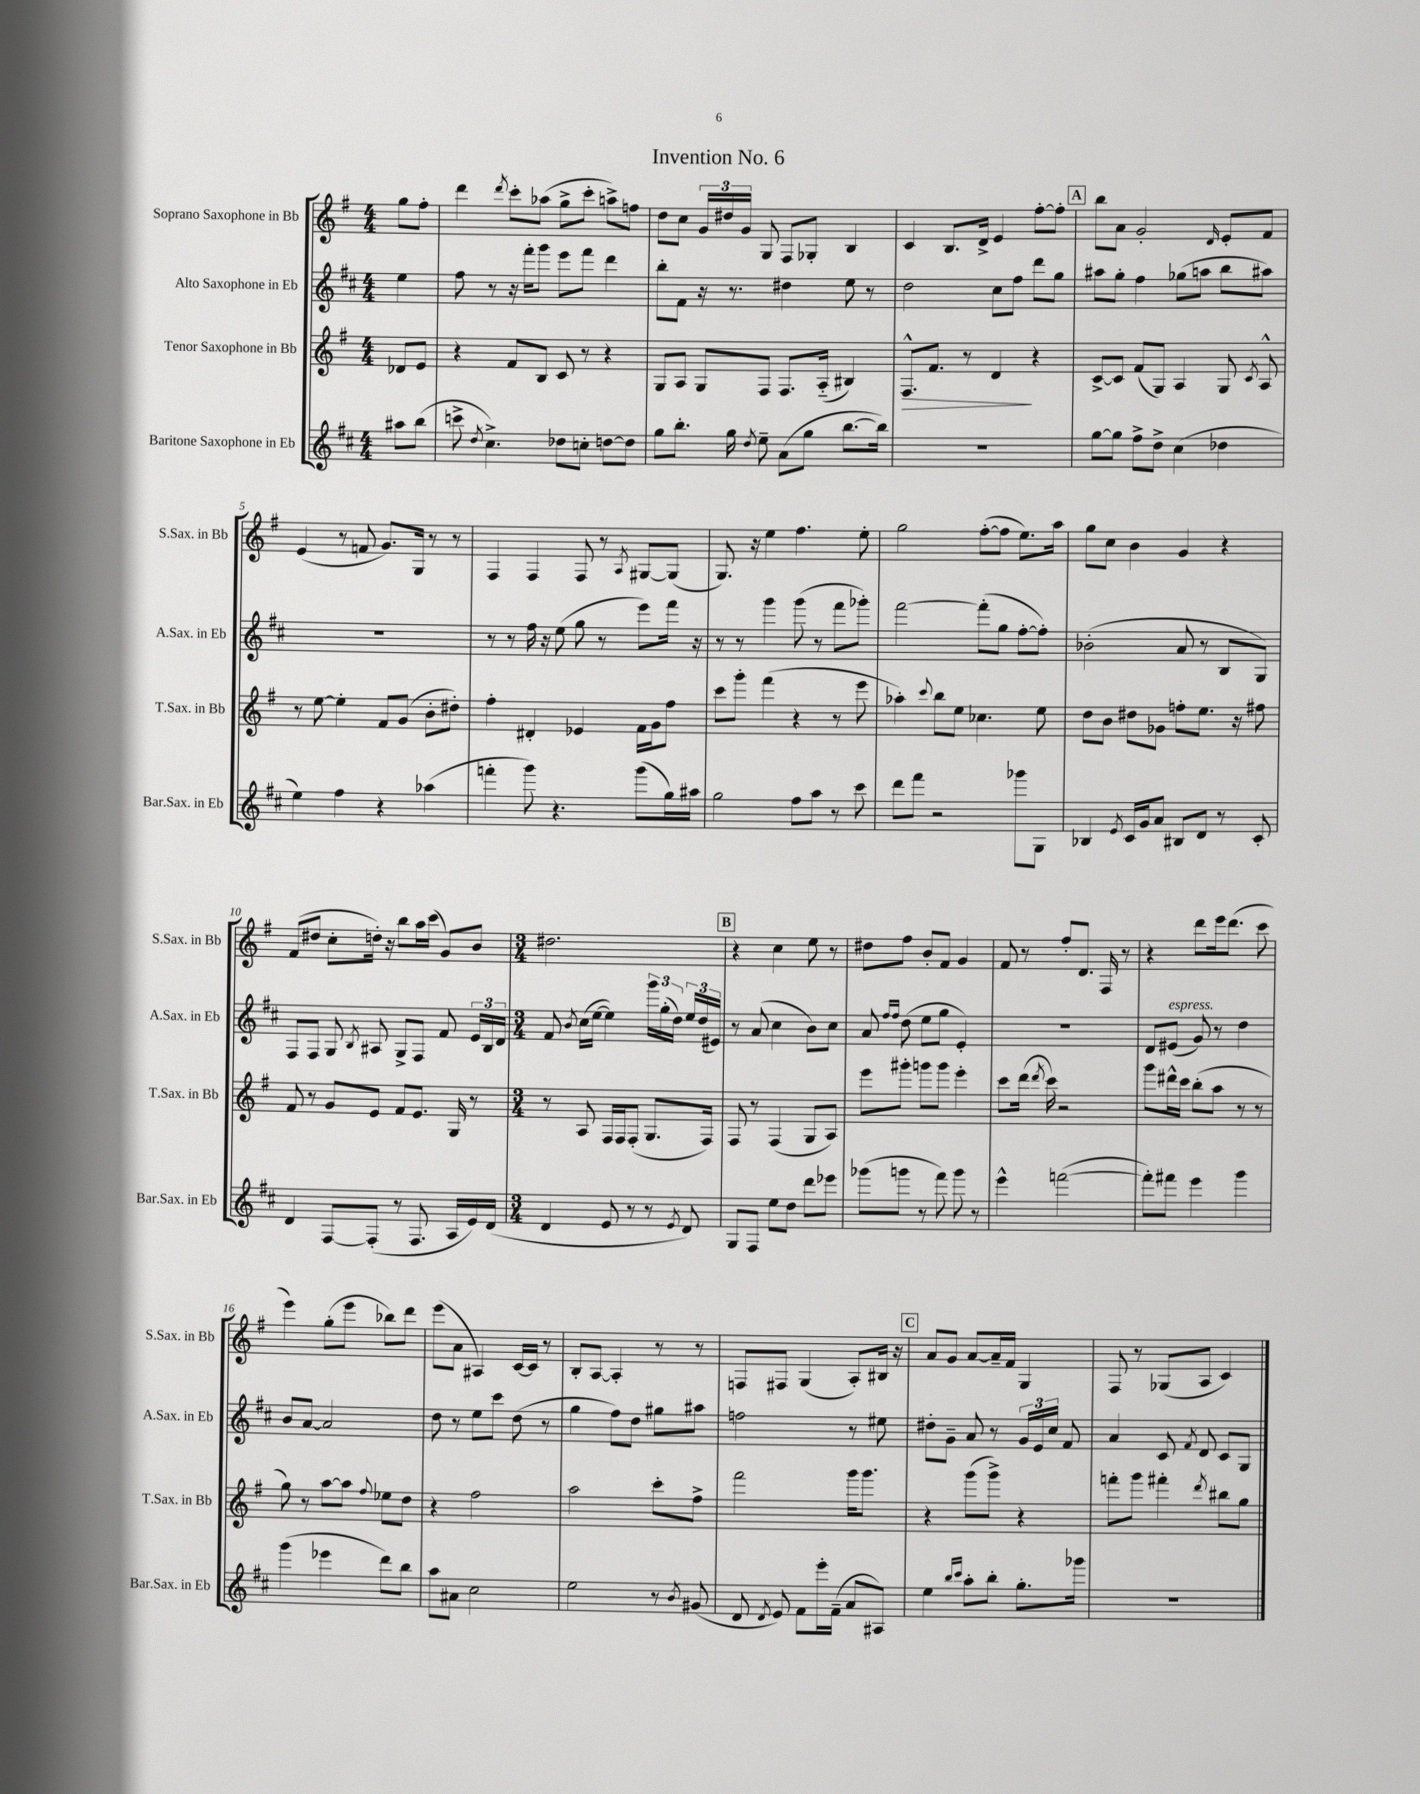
\header { title = "Invention No. 6" }
<<
\new StaffGroup <<
\new Staff = "s0" \with { instrumentName = "Soprano Saxophone in Bb" shortInstrumentName = "S.Sax. in Bb" } {
    \clef treble \key g \major \numericTimeSignature \time 4/4 \partial 4
    \autoBeamOff g''8[ fis''8]-. |
    d'''4 \acciaccatura { d'''8 } c'''8[-. aes''8]( g''8[-> c'''8]-. a''8[->) f''8] |
    d''8[ c''8] \tuplet 3/2 { g'16[ dis''16 g'16] } g8 fis8[ ges8]-. b4 |
    c'4 b8.[ d'16]-> e'4 fis''8[~-. fis''8]-. |
    \mark \markup { \box "A" } b''8[ a'8] g'2-. \grace { d'16 } e'8[-. fis'8] |
    e'4( r8 f'8 g'8.[) g16] r8 r8 |
    fis4 fis4 fis8 r8 \acciaccatura { a8 } gis8[~ gis8]( |
    g8.) r16 e''4 fis''4. e''8-. |
    g''2 fis''8[~-.( fis''8] e''8.[) a''16] |
    g''8[ c''8] b'4 g'4 r4 |
    fis'8[( dis''8] c''8[-. d''16]-.) r16 b''8[ a''16 c'''16]( g'8[) b'8] |
    \numericTimeSignature \time 3/4 dis''2. |
    \mark \markup { \box "B" } r4 c''4 e''8 r8 |
    dis''8[ fis''8] b'8[-. fis'8] g'4 |
    fis'8 r8 fis''8[-. d'8.] fis16 r8 |
    r4 d'''8[ e'''16 d'''8.]( c'''8 |
    e'''4) g''8[-.( e'''8] bes''8[) d'''8] |
    e'''8[( a'8] ais4) c'16[~ c'16] r8 |
    b8[-. a8]~ a4-. r8 r8 |
    f8[ fis8] g4( a8[-.) bis16] r16 |
    \mark \markup { \box "C" } a'8[ g'8] a'8[~ a'16-- fis'16] g4 |
    fis8 r8 ges8[( a8] c'4) \bar "|." |
}
\new Staff = "s1" \with { instrumentName = "Alto Saxophone in Eb" shortInstrumentName = "A.Sax. in Eb" } {
    \clef treble \key d \major \numericTimeSignature \time 4/4 \partial 4
    \autoBeamOff e''4 |
    fis''8 r8 r16 fis'''16[-. g'''8] e'''8[ fis'''8] d'''4 |
    b''8[-. fis'8] r16 r8. dis''4 e''8 r8 |
    d''2 cis''8[ fis''8] d'''8[ g''8] |
    \mark \markup { \box "A" } ais''8[ g''8]-. fis''4 ges''8[( a''8] b''8[ ais''8]) |
    R1 |
    r8 r8 fis''16 r16 e''8( g''8 r8 e'''8[) fis'''16] r16 |
    r8 r8 g'''4 g'''8( r8 fis'''8[ ges'''8]-.) |
    fis'''2~ fis'''8[-.( g''8] fis''8[~-. fis''8]-.) |
    bes'2-.( a'8 r8 b8[ g8]) |
    fis8[ fis8] g8 \acciaccatura { b8 } ais8 g8[-> fis8] fis'8 \tuplet 3/2 { e'16[ b16 d'16] } |
    \numericTimeSignature \time 3/4 fis'8 \acciaccatura { b'8 } cis''16[( e''16]~ e''4) \tuplet 3/2 { g'''16[ g''16-.( d''16]) } \tuplet 3/2 { e''16[ d''16( eis'16]) } |
    \mark \markup { \box "B" } r8 a'8( cis''4 b'8[) cis''8] |
    a'8 \grace { fis''16[ fis''16] } d''8( e''8[ g''8] e'4-.) |
    R2. |
    d'8[ eis'8]^\markup { \italic "espress." }( g'8) r8 d''4 |
    b'8[ a'8]~ a'2 |
    d''8 r8 e''8[ cis'''8] d''8( r8 |
    g''4 fis''8[) d''8] gis''8[ ais''8] |
    f''2 r8 eis''8 |
    \mark \markup { \box "C" } dis''8[-. g'8]-- a'8 r8 \tuplet 3/2 { g'16[ e'16 cis''16] } fis'8 |
    a'4 cis'8 \acciaccatura { fis'8 } d'8 cis'8[ g8] \bar "|." |
}
\new Staff = "s2" \with { instrumentName = "Tenor Saxophone in Bb" shortInstrumentName = "T.Sax. in Bb" } {
    \clef treble \key g \major \numericTimeSignature \time 4/4 \partial 4
    \autoBeamOff des'8[ e'8] |
    r4 fis'8[ b8] c'8 r8 r4 |
    g8[ a8] g8[ fis8] fis8.[ a16]-_( bis4) |
    fis8.[-^\> fis'8.] r8 d'4\! r4 |
    \mark \markup { \box "A" } c'8[~-> c'8] fis'8[( g8]) a4 g8 \acciaccatura { c'8 } a8-^ |
    r8 e''8~ e''4-. fis'8[ g'8]( b'8[-. dis''8]-.) |
    fis''4-. dis'4-. ees'4 fis'16[ g'16 fis''8] |
    c'''8[ g'''8]-. fis'''4( r4 r8 e'''8 |
    aes''4-.) \appoggiatura { c'''8 } b''8[ e''8] ces''4. e''8 |
    d''8[ b'8] dis''8[ ges'8] f''8[-. e''8.] r16 fis''8 |
    fis'8 r8 g'8[ e'8] fis'8[ e'8.] g16 r8 |
    \numericTimeSignature \time 3/4 r8 a8 fis16[ fis16 fis8]-.( g8.[ fis16]) |
    \mark \markup { \box "B" } fis8 r8 fis4( g8[ a8]) |
    e'''8[ gis'''8]-. g'''8[ g'''8] e'''4-. |
    c'''8[ d'''16]( \acciaccatura { d'''8 } c'''16) r2 |
    g'''8[ dis'''16-^ c'''16] b''8[-.( a''8] r8 r8 |
    g''8) r8 a''8[~ a''8] \appoggiatura { fis''8 } ees''8[ d''8] |
    r4 fis''2 |
    a''2 c'''8[-. fis''8]-> |
    fis'''2 g'''16[ g'''8.] |
    \mark \markup { \box "C" } r4 g'''8[( g'''8]->) r4 |
    f'''8[-. g'''8] fis'''4-. \acciaccatura { d'''8 } bis''8[ g''8] \bar "|." |
}
\new Staff = "s3" \with { instrumentName = "Baritone Saxophone in Eb" shortInstrumentName = "Bar.Sax. in Eb" } {
    \clef treble \key d \major \numericTimeSignature \time 4/4 \partial 4
    \autoBeamOff ais''8[ b''8]( |
    c'''8-> \acciaccatura { d''8 } cis''4.->) des''8[ c''8]-. d''8[~ d''8] |
    g''8[ b''8.]-. g''16 \acciaccatura { d''8 } e''8-- a'8[( g''8] b''8.[~ b''16]) |
    R1 |
    \mark \markup { \box "A" } g''8[~ g''8] fis''8[-> d''8]-> cis''4( des''4 |
    e''4) fis''4 r4 aes''4( |
    f'''4-. g'''8) r4. g'''8[( g''16) ais''16] |
    g''2 fis''8[ a''8] r8 cis'''8 |
    d'''8[ fis'''8] r2 ges'''8[ g8] |
    bes4 \acciaccatura { e'8 } cis'16[ g'16 a'8] bis8[ d'8] r8 cis'8-. |
    d'4 fis8[~ fis8]-.( r8 fis8. a16[ e'16) d'16]( |
    \numericTimeSignature \time 3/4 d'4 e'8 r8 r8 \acciaccatura { e'8 } d'8) |
    \mark \markup { \box "B" } g8[ fis8] e''8[ d''8] d'''8[ ees'''8] |
    ges'''8[( g'''8] r8 fis'''8) g'''8 r8 |
    e'''4-^ f'''2~( |
    f'''8[-.) fis'''8] e'''4 g'''4 |
    g'''4( ees'''4 d'''8[) b''8] |
    a''8[ ais'8] cis''2 |
    e''2 r8 \acciaccatura { b'8 } gis'8( |
    d'8 \acciaccatura { d'8 } e'8) fis'8[ e'''16-. fis'16]--( a'8[ ais8]) |
    \mark \markup { \box "C" } e''4 \grace { b''16[ cis'''16] } a''8[-. b''8]-. g''8.[-. ges'''16] |
    R2. \bar "|." |
}
>>
>>
